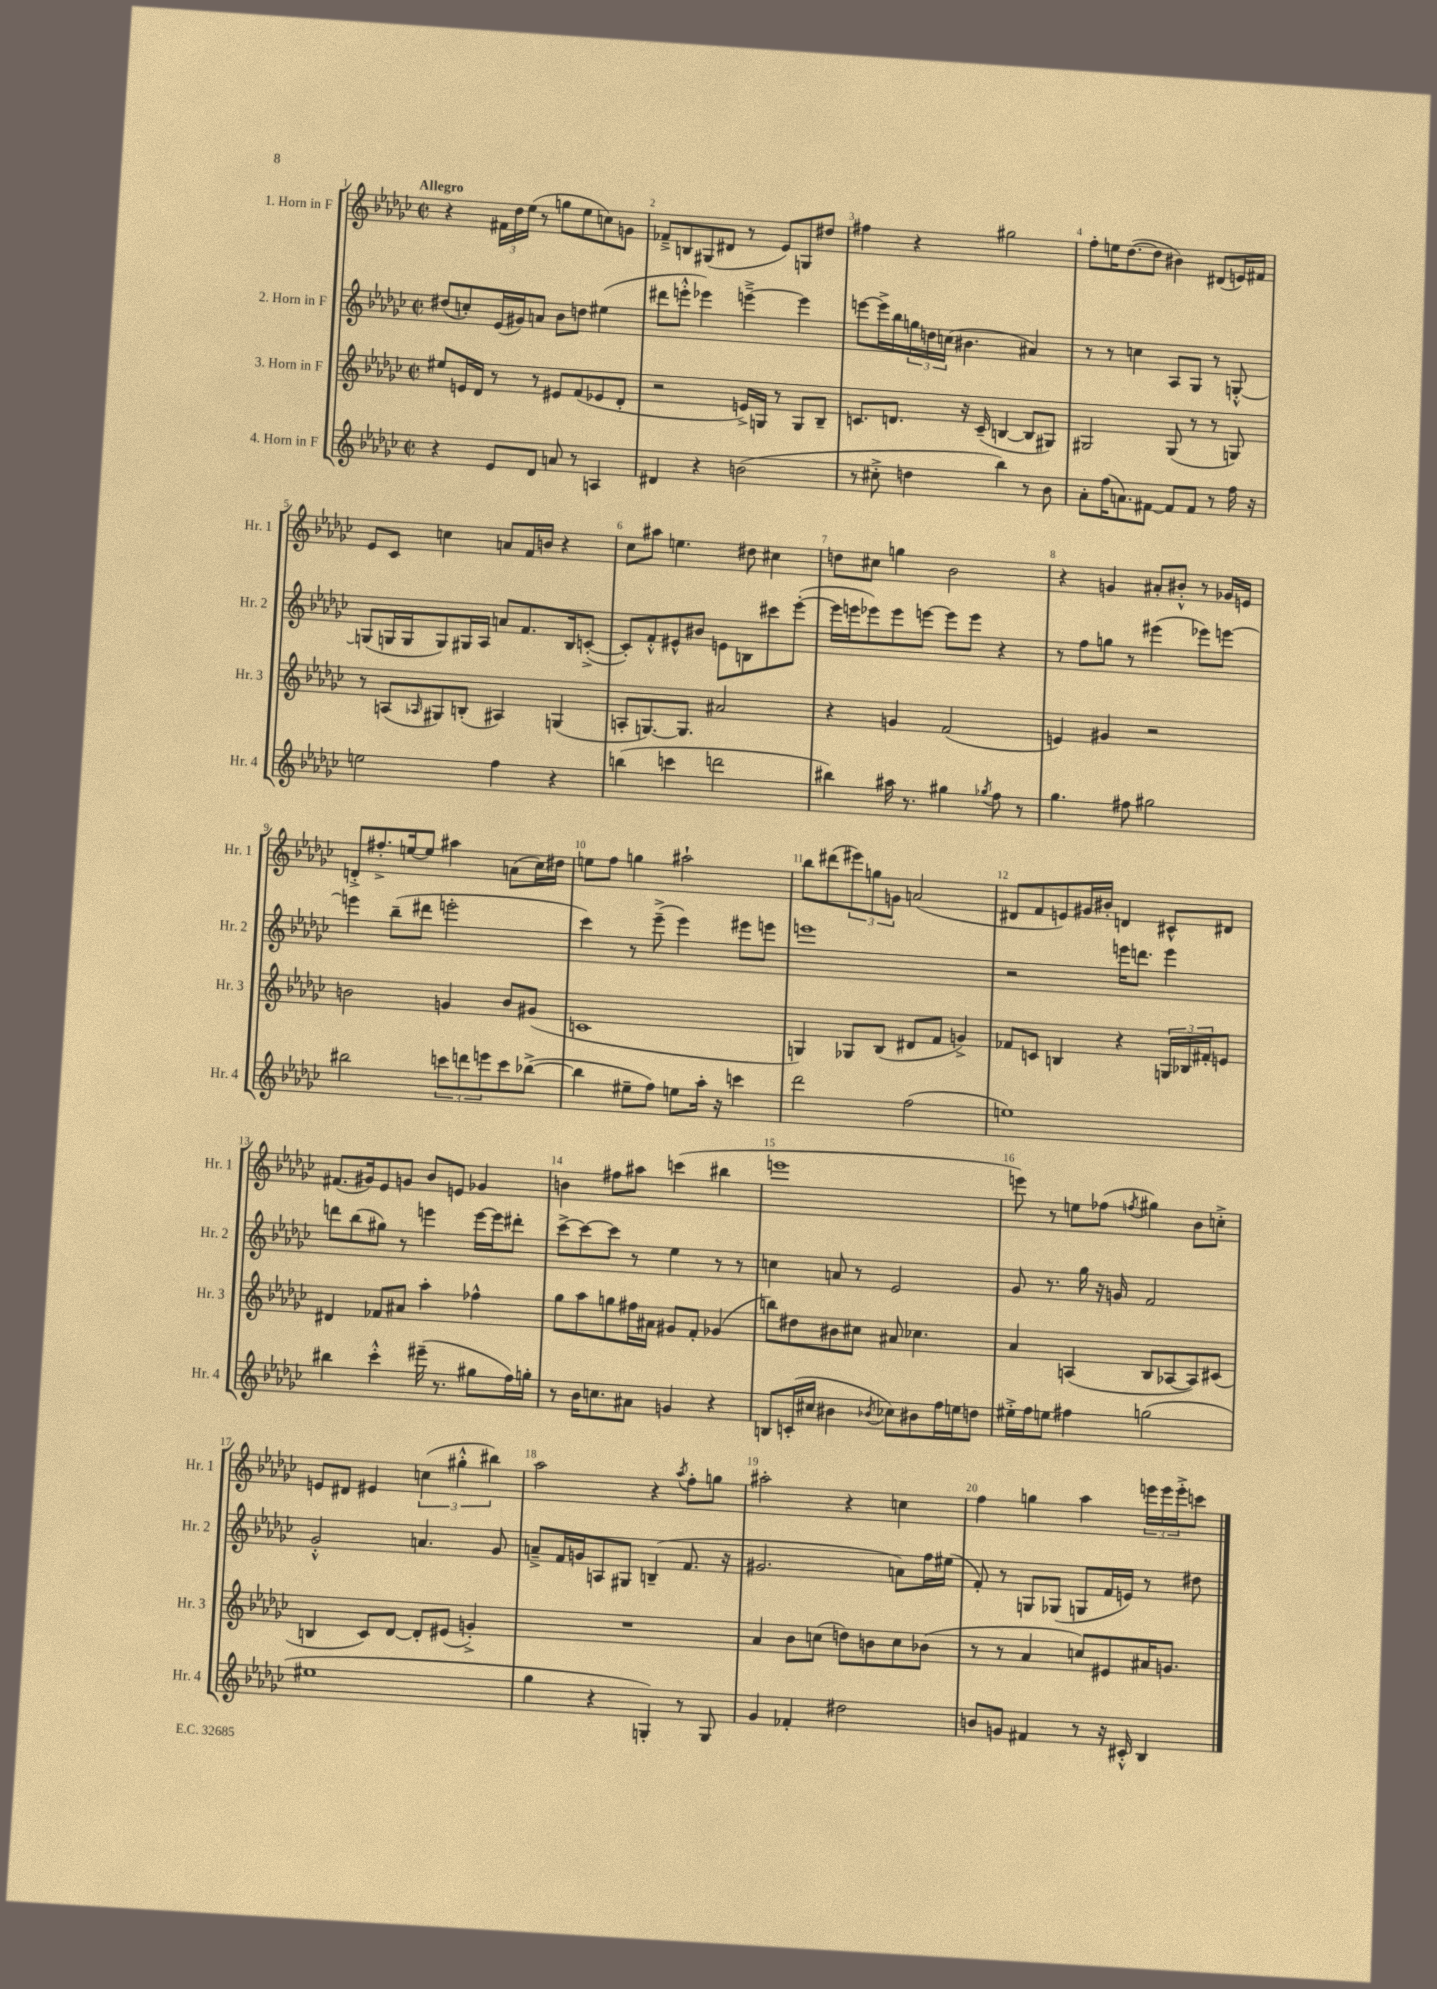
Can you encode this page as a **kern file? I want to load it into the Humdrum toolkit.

**kern	**kern	**kern	**kern
*staff4	*staff3	*staff2	*staff1
*clefG2	*clefG2	*clefG2	*clefG2
*k[b-e-a-d-g-c-]	*k[b-e-a-d-g-c-]	*k[b-e-a-d-g-c-]	*k[b-e-a-d-g-c-]
*M2/2	*M2/2	*M2/2	*M2/2
*met(c|)	*met(c|)	*met(c|)	*met(c|)
4r	8ee#	(8dd#	4r
.	16e	8cc')	.
.	16d-	.	.
8e-	8r	(16e-	24f#
.	.	.	24dd-
.	.	16g#)	.
.	.	.	(24ee-
8d-	8r	8a	8r
8a	8e#	8b-	8gg
8r	(8f	8dd	8ee-
4A	8e-	(4ee#	8cc)
.	8d-'	.	8g
=	=	=	=
4d#	2r	8ddd#	8f-~^
.	.	8eee'^^	8B
4r	.	4eee-)	(8G#
.	.	.	8d#
(2b	16e^)	[4eee~^	8r
.	16G	.	.
.	8r	.	8e-)
.	8G	4eee]	8G
.	8B-~	.	8dd#
=	=	=	=
8r	8.c	[8eee	4ff#
8cc#'^	.	16eee^]	.
.	8.d	16bb-	.
4dd	.	24gg	4r
.	.	24dd	.
.	.	(24cc	.
.	16r	4.b#	.
.	(16c~	.	.
4bb-)	[4B	.	2gg#
8r	8B]	4a#)	.
8b-	8G#)	.	.
=	=	=	=
8a-'	2G#	8r	8ff'
(16ff	.	8r	16ee
8.a)	.	.	([8.dd-
.	.	4cc	.
[8f#	.	.	8dd-]
8f#]	(8G#	8A-	4b#)
8f#	8r	8G-	.
8r	8r	8r	(8d#
16ff	8G)	[8G'^^	16e)
16r	.	.	16f#
=	=	=	=
2ee	8r	(8G]	8e-
.	(8A	16G	8c-
.	.	16G	.
.	16qqA-	.	.
.	8G#)	8G)	4cc
.	(8B'	16G#	.
.	.	16A-	.
4ff	4A#)	8a	8a
.	.	8.f	16f
.	.	.	16b
4r	(4G	.	4r
.	.	16B-	.
.	.	([8c'^	.
=	=	=	=
(4bb	8A'	8c'])	8cc-
.	[8.G)	8f'^^	8aa#
4ccc	.	8e#^^	4.ee
.	8.G]	.	.
.	.	8b#	.
2ddd	2a#	8e	.
.	.	8B	8dd#
.	.	8ccc#	4cc#
.	.	([8eee-'	.
=	=	=	=
4bb#)	4r	16eee-]	8dd
.	.	16eee	.
.	.	8eee-)	8cc#
16aa#	4g	8eee-	4gg
8.r	.	.	.
.	.	[8eee	.
4gg#	(2f	8eee]	2b-
.	.	8eee	.
8qgg-	.	.	.
8ff	.	4r	.
8r	.	.	.
=	=	=	=
4.gg-	4e)	8r	4r
.	.	8ff	.
.	4g#	8gg	4g
8ff#	.	8r	.
2gg#	2r	(4eee#	8a#'
.	.	.	8b#'^^
.	.	8eee-)	8r
.	.	[8eee	16g-
.	.	.	16e
=	=	=	=
2bb#	2b	4eee]	8d'^
.	.	.	8.ff#'^
.	.	(8bb-~	.
.	.	.	[16ee
.	.	8ddd#	8ee]
12ccc	4g	2eee'	4aa#
12ddd	.	.	.
12eee	.	.	.
8ccc	8b	.	(8a
([8bb-^	(8g#	.	16cc-)
.	.	.	16dd#
=	=	=	=
4bb-]	1c	4ccc-)	8ee
.	.	.	8ff
8ee#~	.	8r	4gg
8ff)	.	(8eee-~^	.
8ee	.	4eee-)	2aa#`
16aa-'	.	.	.
16r	.	.	.
4ccc	.	8eee#	.
.	.	8eee	.
=	=	=	=
2ddd-	4G)	1eee	8bb-
.	.	.	(8ddd#
.	8G-	.	12eee#)
.	.	.	12gg
.	(8B-	.	.
.	.	.	12g
(2ff	8d#	.	(2a
.	8f	.	.
.	4g^)	.	.
=	=	=	=
1ee)	8f-	2r	8d#
.	8c	.	8f
.	4B	.	8e)
.	.	.	16g#
.	.	.	16b#'
.	4r	16eee	4d
.	.	8.ddd	.
.	24G	4eee	8c#^^
.	24B-	.	.
.	24f#'	.	.
.	8e	.	8d#
=	=	=	=
4bb#	4d#	8ddd	(8.f#
.	.	(8bb-	.
.	.	.	16g#)
4ccc-'^^	8f-	8gg#)	8e-
.	8a#	8r	8g
(16eee#~	4aa-'	4eee	8b-
8.r	.	.	.
.	.	.	8e
8gg#	4ff-^^	[16eee	4g-
.	.	16eee]	.
16ff)	.	8ddd#'	.
16gg'	.	.	.
=	=	=	=
8r	8gg-	[8ccc-^	4b
16b-	8aa-	8ccc-_	.
8.cc	.	.	.
.	8gg	8ccc-]	8ff#
8a#	16ff#	8r	8aa#
.	16a#	.	.
4g	8g#	4ee-	(4ccc
.	8f'	.	.
4r	(4g-	8r	4bb#
.	.	8r	.
=	=	=	=
8B	8bb)	4cc	1eee
(16c'	8dd#	.	.
16cc#	.	.	.
4b#	8b#	8a	.
.	8cc#	8r	.
8qb-	.	.	.
8cc-)	8a#	2e-	.
8b#	4.cc-	.	.
16ff	.	.	.
16ee	.	.	.
8dd	.	.	.
=	=	=	=
16ee#'^	4a-	8g-	8eee)
16ff	.	.	.
8ee	.	8.r	8r
4ff#	(4A	.	8ee
.	.	16gg-	.
.	.	16r	(8ff-
.	.	16g	.
.	.	.	8qff
(2gg	8B-	2f	4gg#)
.	[8A-	.	.
.	8A-])	.	8b-
.	(8c#	.	8cc'^
=	=	=	=
1ee#	4B	2g-'^^	8e
.	.	.	8d#
.	8c-)	.	4e#
.	[8d-	.	.
.	8d-']	4.a	(6cc
.	(8e#	.	.
.	.	.	6gg#'^^
.	4g'^)	.	.
.	.	.	6bb#)
.	.	8g-	.
=	=	=	=
4gg-	1r	8a~^	2aa-
.	.	16f	.
.	.	16g	.
4r	.	8A	.
.	.	8G#	.
4G')	.	(4B~	4r
.	.	.	8qaa-
8r	.	8.f	8ff'
8G	.	.	8gg
.	.	16r	.
=	=	=	=
4g-	4a-	2.g#	2aa#'
4f-'	8b-	.	.
.	(8cc	.	.
2dd#	8dd)	.	4r
.	8b	.	.
.	8cc	8a)	4cc
.	(8b-	16ff	.
.	.	(16ee#	.
=	=	=	=
8b	8r	8f')	4ff
8g	8r	8r	.
4f#	4a-	8G	4gg
.	.	(8G-	.
8r	8cc)	8G	4aa-
16r	8e#	16f	.
16c#'^^	.	16e)	.
4B-	16a#	8r	24eee
.	.	.	24eee
.	8.g	.	.
.	.	.	24eee'^
.	.	8dd#	8ccc
==	==	==	==
*-	*-	*-	*-
